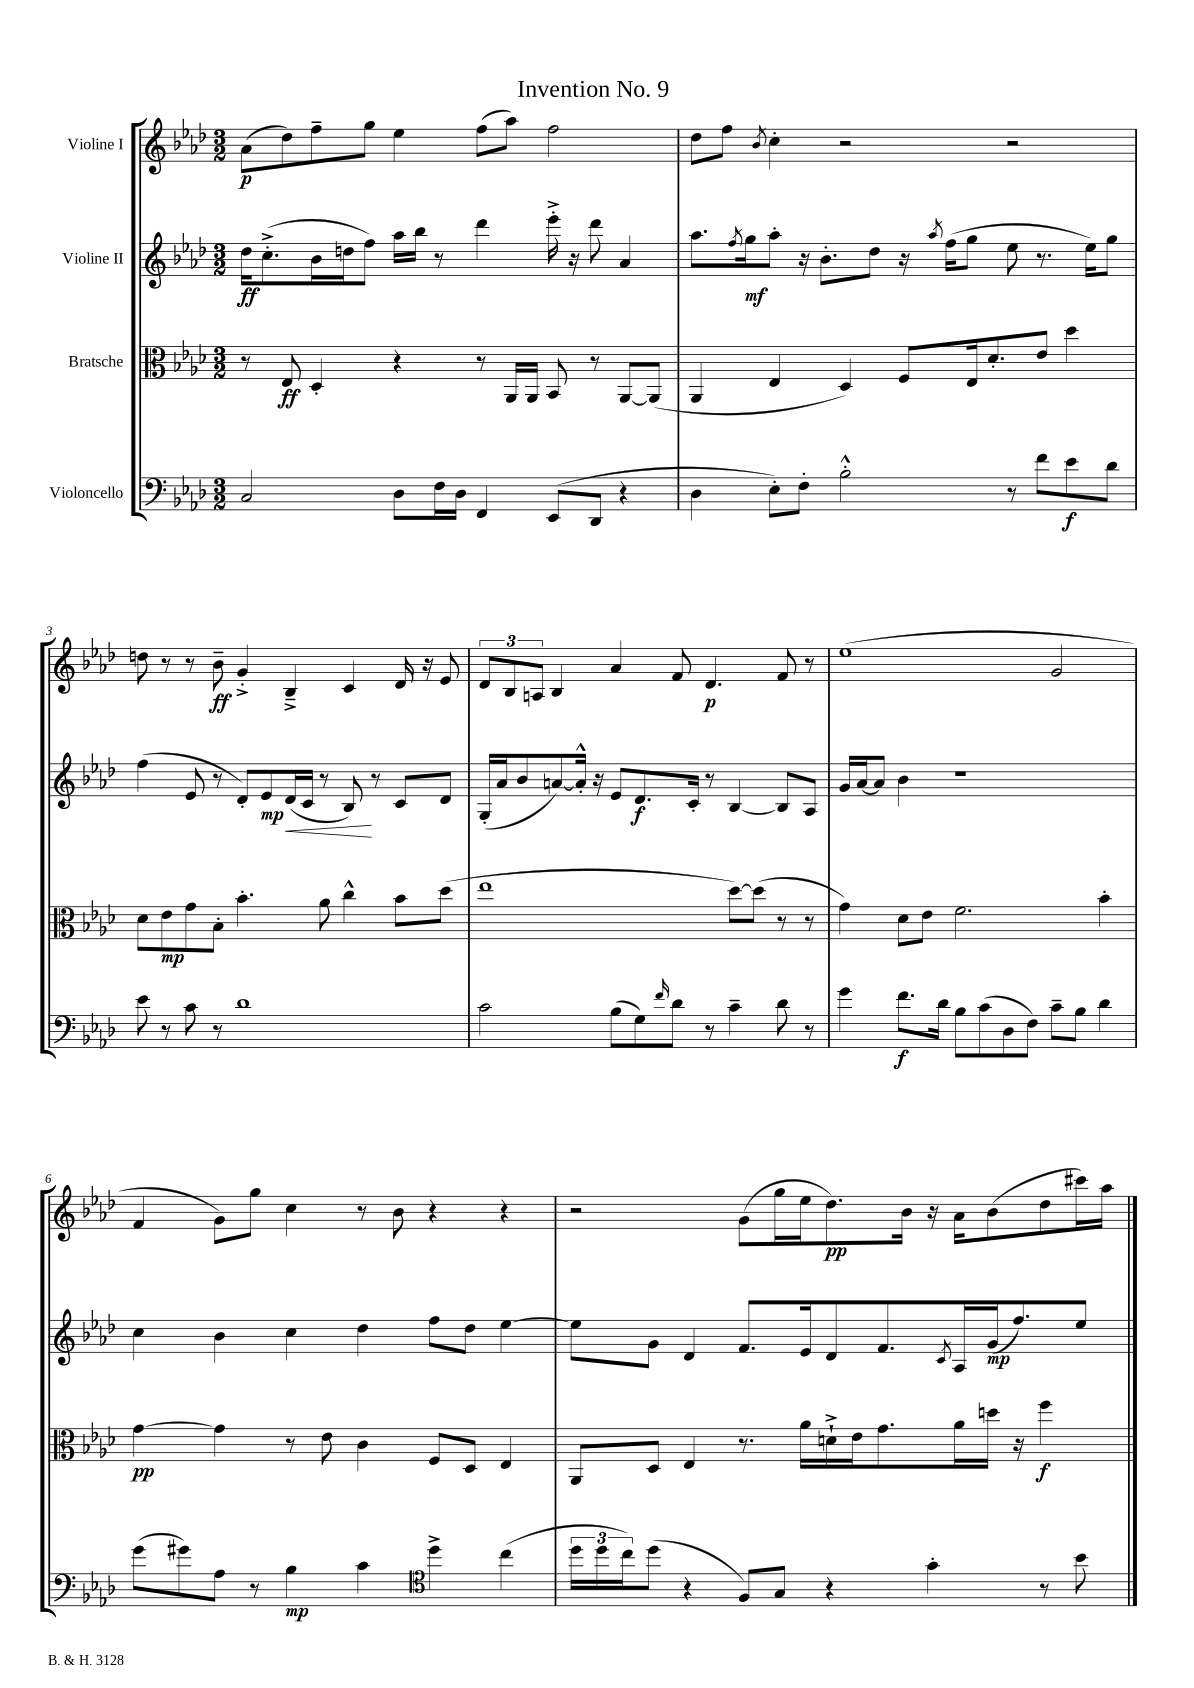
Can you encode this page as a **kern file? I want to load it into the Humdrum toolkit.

**kern	**kern	**kern	**kern
*staff4	*staff3	*staff2	*staff1
*clefF4	*clefC3	*clefG2	*clefG2
*k[b-e-a-d-]	*k[b-e-a-d-]	*k[b-e-a-d-]	*k[b-e-a-d-]
*M3/2	*M3/2	*M3/2	*M3/2
2C	8r	16dd-	(8a-
.	.	(8.cc'^	.
.	8E-	.	8dd-)
.	4D-'	16b-	8ff~
.	.	16dd	.
.	.	8ff)	8gg
8D-	4r	16aa-	4ee-
.	.	16bb-	.
16F	.	8r	.
16D-	.	.	.
4FF	8r	4ddd-	(8ff
.	16AA-	.	8aa-)
.	16AA-	.	.
(8EE-	8BB-	16eee-'^	2ff
.	.	16r	.
8DD-	8r	8ddd-	.
4r	[8AA-	4a-	.
.	(8AA-]	.	.
=	=	=	=
4D-	4AA-	8.aa-	8dd-
.	.	.	8ff
.	.	8qff	.
.	.	16gg	.
.	.	.	8qb-
8E-')	4E-	8aa-'	4cc'
8F'	.	16r	.
.	.	8.b-'	.
2B-'^^	4D-)	.	2r
.	.	8dd-	.
.	8F	16r	.
.	.	8qaa-	.
.	.	(16ff	.
.	16E-	8gg	.
.	8.d-'	.	.
8r	.	8ee-	2r
8f	8e-	8.r	.
8e-	4dd-	.	.
.	.	16ee-)	.
8d-	.	8gg	.
=	=	=	=
8e-	8d-	(4ff	8dd
8r	8e-	.	8r
8c	8g	8e-	8r
8r	8B-'	8r	8b-~
1d-	4.b-'	8d-')	4g'^
.	.	8e-	.
.	.	(16d-	4B-~^
.	.	16c	.
.	8a-	8r	.
.	4cc^^	8B-)	4c
.	.	8r	.
.	8b-	8c	16d-
.	.	.	16r
.	(8dd-	8d-	8e-
=	=	=	=
2c	1ee-	(16G'	12d-
.	.	16a-	.
.	.	.	12B-
.	.	8b-	.
.	.	.	12A
.	.	[8a)	4B-
.	.	16a'^^]	.
.	.	16r	.
(8B-	.	8e-	4a-
8G)	.	8.d-	.
16qqf	.	.	.
8d-	.	.	8f
.	.	16c'	.
8r	.	8r	4.d-
4c~	[8dd-)	[4B-	.
.	(8dd-]	.	.
8d-	8r	8B-]	8f
8r	8r	8A-	8r
=	=	=	=
4g	4g)	16g	(1ee-
.	.	[16a-	.
.	.	8a-]	.
8.f	8d-	4b-	.
.	8e-	.	.
16d-	.	.	.
8B-	2.f	1r	.
(8c	.	.	.
8D-	.	.	.
8F)	.	.	.
8c~	.	.	2g
8B-	.	.	.
4d-	4b-'	.	.
=	=	=	=
(8g	[4g	4cc	4f
8g#)	.	.	.
8A-	4g]	4b-	8g)
8r	.	.	8gg
4B-	8r	4cc	4cc
.	8e-	.	.
4c	4c	4dd-	8r
.	.	.	8b-
*clefC4	*	*	*
4dd-^	8F	8ff	4r
.	8D-	8dd-	.
(4cc	4E-	[4ee-	4r
=	=	=	=
24dd-	8AA-	8ee-]	2r
24dd-	.	.	.
24cc)	.	.	.
(8dd-	8D-	8g	.
4r	4E-	4d-	.
8F)	8.r	8.f	(8g
8G	.	.	16gg
.	16a-	16e-	16ee-
4r	16d`^	8d-	8.dd-)
.	16e-	.	.
.	8.g	8.f	.
.	.	.	16b-
4g'	.	.	16r
.	.	8qc	.
.	16a-	16A-	16a-
.	16dd	(16g	(8b-
.	16r	8.ff)	.
8r	4ff	.	8dd-
8b-	.	8ee-	16ccc#)
.	.	.	16aa-
==	==	==	==
*-	*-	*-	*-
